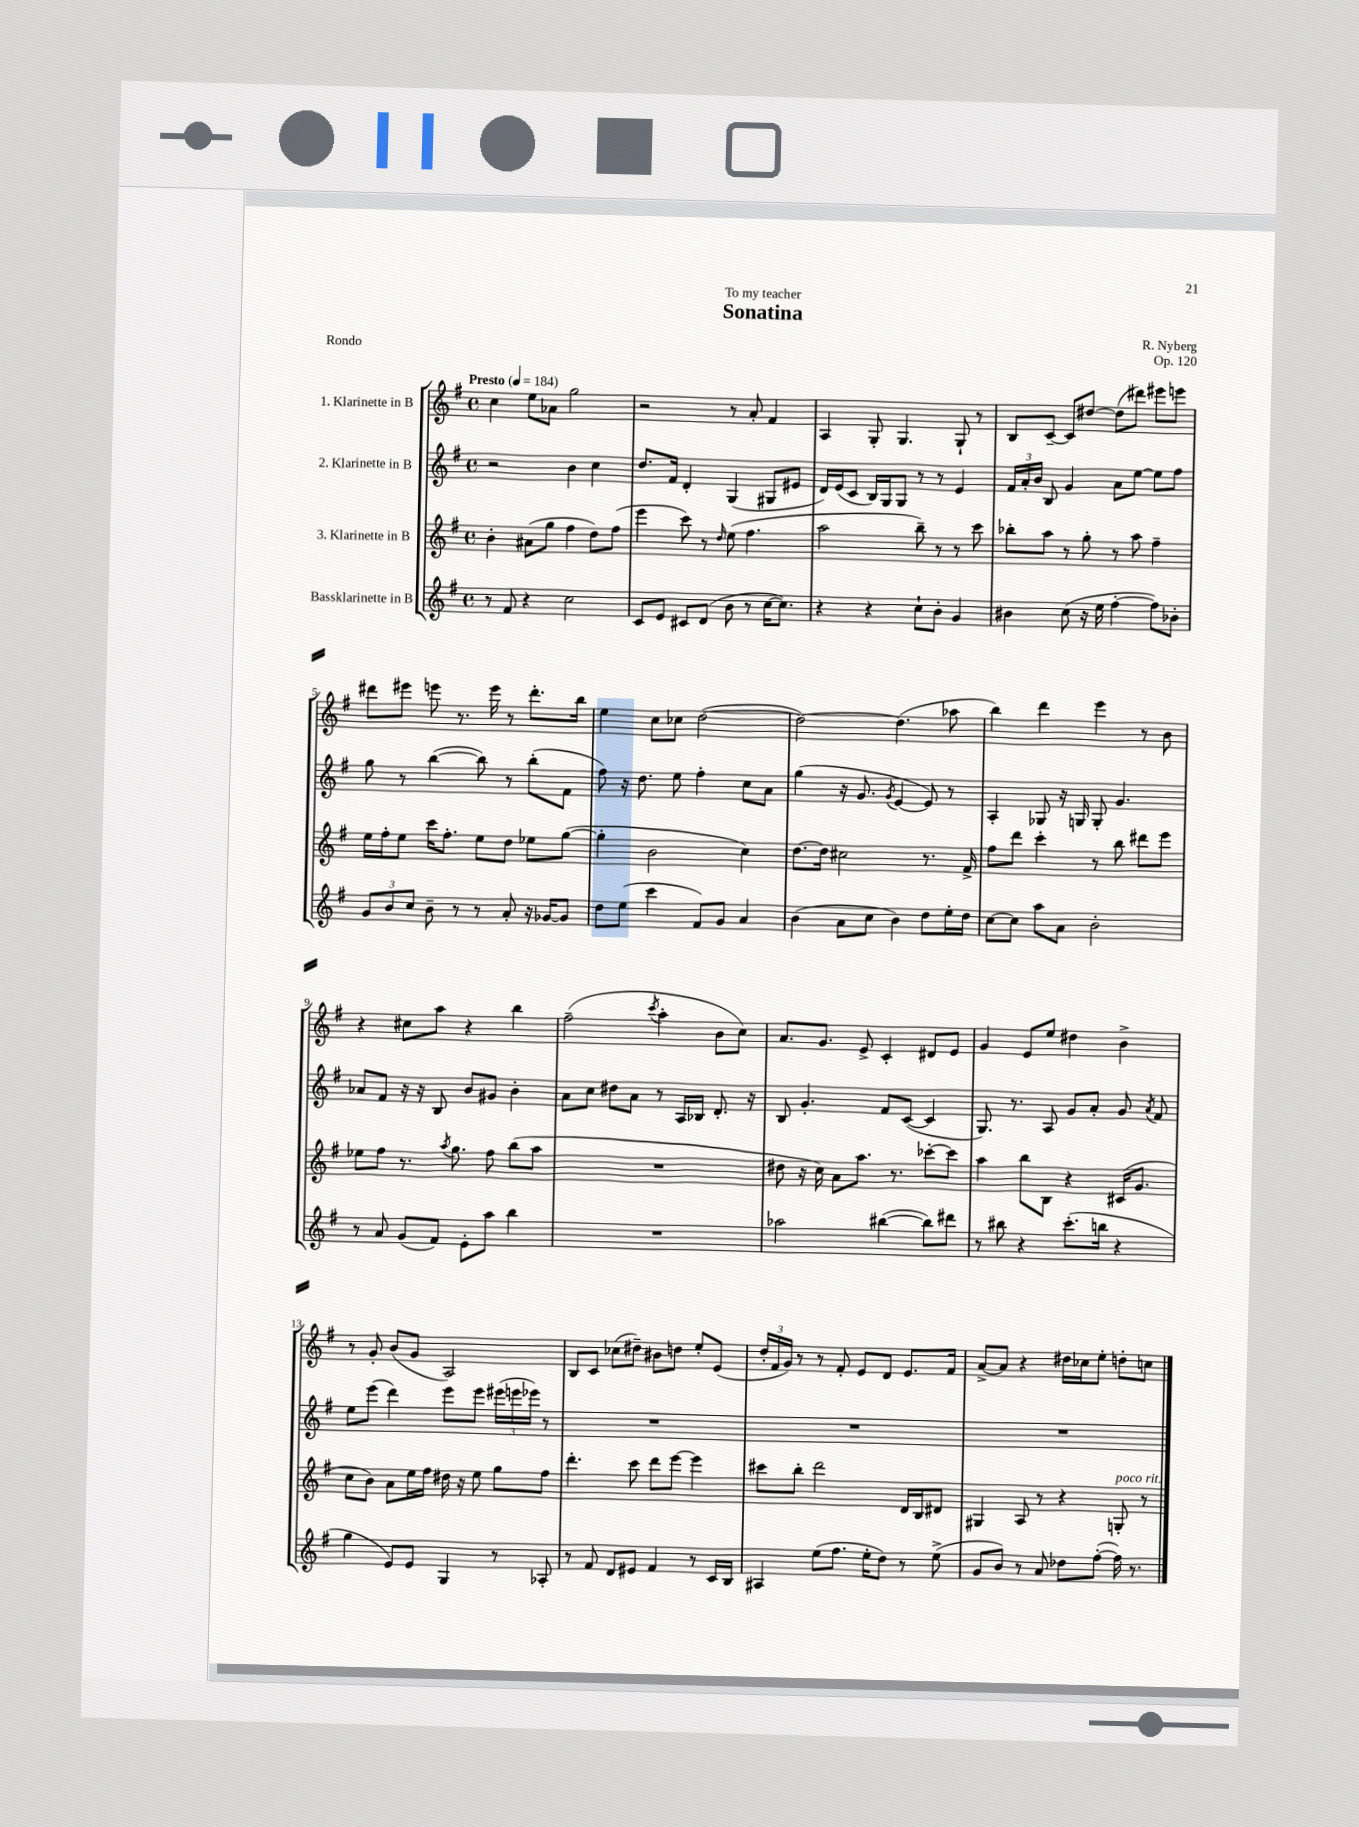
\header { title = "Sonatina" composer = "R. Nyberg" dedication = "To my teacher" opus = "Op. 120" piece = "Rondo" }
<<
\new StaffGroup <<
\new Staff = "s0" \with { instrumentName = "1. Klarinette in B" } {
    \clef treble \key g \major \defaultTimeSignature \time 4/4 \tempo "Presto" 4 = 184
    \autoBeamOff c''4 e''8[ aes'8] g''2 |
    r2 r8 a'8-. fis'4 |
    a4 g8-. g4. g8-! r8 |
    b8[ c'8]~-- c'8[ dis''8]~ dis''8[( dis'''8]) eis'''8[ e'''8] |
    dis'''8[ eis'''8] e'''8 r8. e'''16 r8 dis'''8.[-. b''16] |
    e''4 c''8[ ces''8] d''2~( |
    d''2~) d''4.( aes''8 |
    b''4) d'''4 e'''4 r8 b'8 |
    r4 cis''8[ a''8] r4 b''4 |
    fis''2--( \acciaccatura { c'''8 } a''4-. b'8[ c''8]) |
    a'8.[ g'8.] e'8-> c'4-. dis'8[ e'8] |
    g'4 e'8[ e''8] dis''4 b'4-> |
    r8 g'8-. b'8[( g'8] a2) |
    b8[ c'8] ces''8[( dis''8]--) bis'8[ d''8] e''8[-. e'8]( |
    \tuplet 3/2 { d''16[-. fis'16 g'16]) } r8 r8 fis'8-. e'8[ d'8] e'8.[ fis'16] |
    a'8[~-> a'8] r4 dis''16[ ces''16 e''8]-. d''8[-. c''8] \bar "|." |
}
\new Staff = "s1" \with { instrumentName = "2. Klarinette in B" } {
    \clef treble \key g \major \defaultTimeSignature \time 4/4
    \autoBeamOff r2 b'4 c''4 |
    d''8.[ fis'16] d'4-. g4( gis8[ eis'8] |
    d'16[) e'16( c'8] b16[) g16 g8] r8 r8 e'4 |
    \tuplet 3/2 { fis'16[ a'16-. b'16] } b8 g'4 a'8[ e''8]~ e''8[ fis''8] |
    g''8 r8 b''4~( b''8) r8 b''8[-.( fis'8] |
    fis''8) r16 d''8. e''8 fis''4-. c''8[ a'8] |
    g''4( r16 g'8. \acciaccatura { g'8 } e'4~ e'8) r8 |
    a4-. ges8 r16 g16 g8-. g'4. |
    aes'8[ fis'8] r16 r16 b8 b'8[ gis'8] b'4-. |
    a'8[ c''8] dis''8[ a'8] r8 a16[ bes16] d'8.-. r16 |
    b8 g'4.-. fis'8[ c'8]~( c'4 |
    g8.) r8. a8 g'8[ a'8]-. g'8 \acciaccatura { a'8 } fis'8 |
    e''8[ e'''8]( d'''4) e'''8[ e'''8] \tuplet 3/2 { eis'''16[( e'''16 ees'''16]) } r8 |
    R1 |
    R1 |
    R1 \bar "|." |
}
\new Staff = "s2" \with { instrumentName = "3. Klarinette in B" } {
    \clef treble \key g \major \defaultTimeSignature \time 4/4
    \autoBeamOff b'4-. ais'8[( g''8] fis''4 d''8[) fis''8]( |
    e'''4 c'''8) r8 \grace { d''16 } e''8( fis''4. |
    a''2 b''8--) r8 r8 c'''8 |
    bes''8[-. a''8] r8 g''8-. r8 a''8 fis''4-- |
    e''16[ fis''16-. e''8] c'''16[ fis''8.]-. e''8[ d''8] ees''8[ g''8]~( |
    g''4-. b'2 c''4) |
    d''8.[~ d''16] cis''2 r8. fis'16-> |
    fis''8[ d'''8] c'''4-. r8 b''8 dis'''8[ e'''8] |
    ees''8[ fis''8] r8. \acciaccatura { a''8 } g''8. fis''8 b''8[( a''8] |
    R1 |
    dis''8 r16 c''16) a'8[ a''8.] r8. ces'''8[~-. ces'''8] |
    a''4 b''8[ b8] r4 cis'16[( g'8.] |
    c''8[ b'8]) a'8[ e''16 fis''16] dis''16 r16 e''8 g''8[ fis''8] |
    d'''4.-. c'''8 d'''8[ e'''8]~ e'''4 |
    cis'''8[ b''8]-. d'''2 d'16[ b16 dis'8] |
    gis4 a8 r8 r4 g8-.^\markup { \italic "poco rit." } r8 \bar "|." |
}
\new Staff = "s3" \with { instrumentName = "Bassklarinette in B" } {
    \clef treble \key g \major \defaultTimeSignature \time 4/4
    \autoBeamOff r8 fis'8 r4 c''2 |
    c'8[ e'8] cis'8[ d'8]( b'8 r8 c''16[~ c''8.]) |
    r4 r4 c''8[-! b'8]-. g'4 |
    bis'4 c''8( r16 e''16 fis''4~-. fis''8[) bes'8]-. |
    \tuplet 3/2 { g'8[ b'8 c''8] } b'8-- r8 r8 a'8-. r16 ges'16[~ ges'8] |
    d''8[ e''8]( c'''4 fis'8[) g'8] a'4 |
    b'4( a'8[ c''8] b'4) d''8[ e''16-. d''16] |
    c''8[~ c''8] a''8[ a'8] b'2-. |
    r8 a'8 g'8[( fis'8]) e'8[-. a''8] b''4 |
    R1 |
    aes''2 bis''4~( bis''8[) dis'''8] |
    r8 bis''8 r4 c'''8.[-.( b''16] r4 |
    g''4 e'8[) e'8] g4 r8 aes8-. |
    r8 fis'8 d'8[ eis'8] fis'4 r8 c'16[ b16] |
    ais4 e''8[( fis''8.] e''16[-. d''8]) r8 e''8->( |
    g'8[ b'8]) r8 a'8 des''8[ fis''8]~-.( fis''16) r8. \bar "|." |
}
>>
>>
